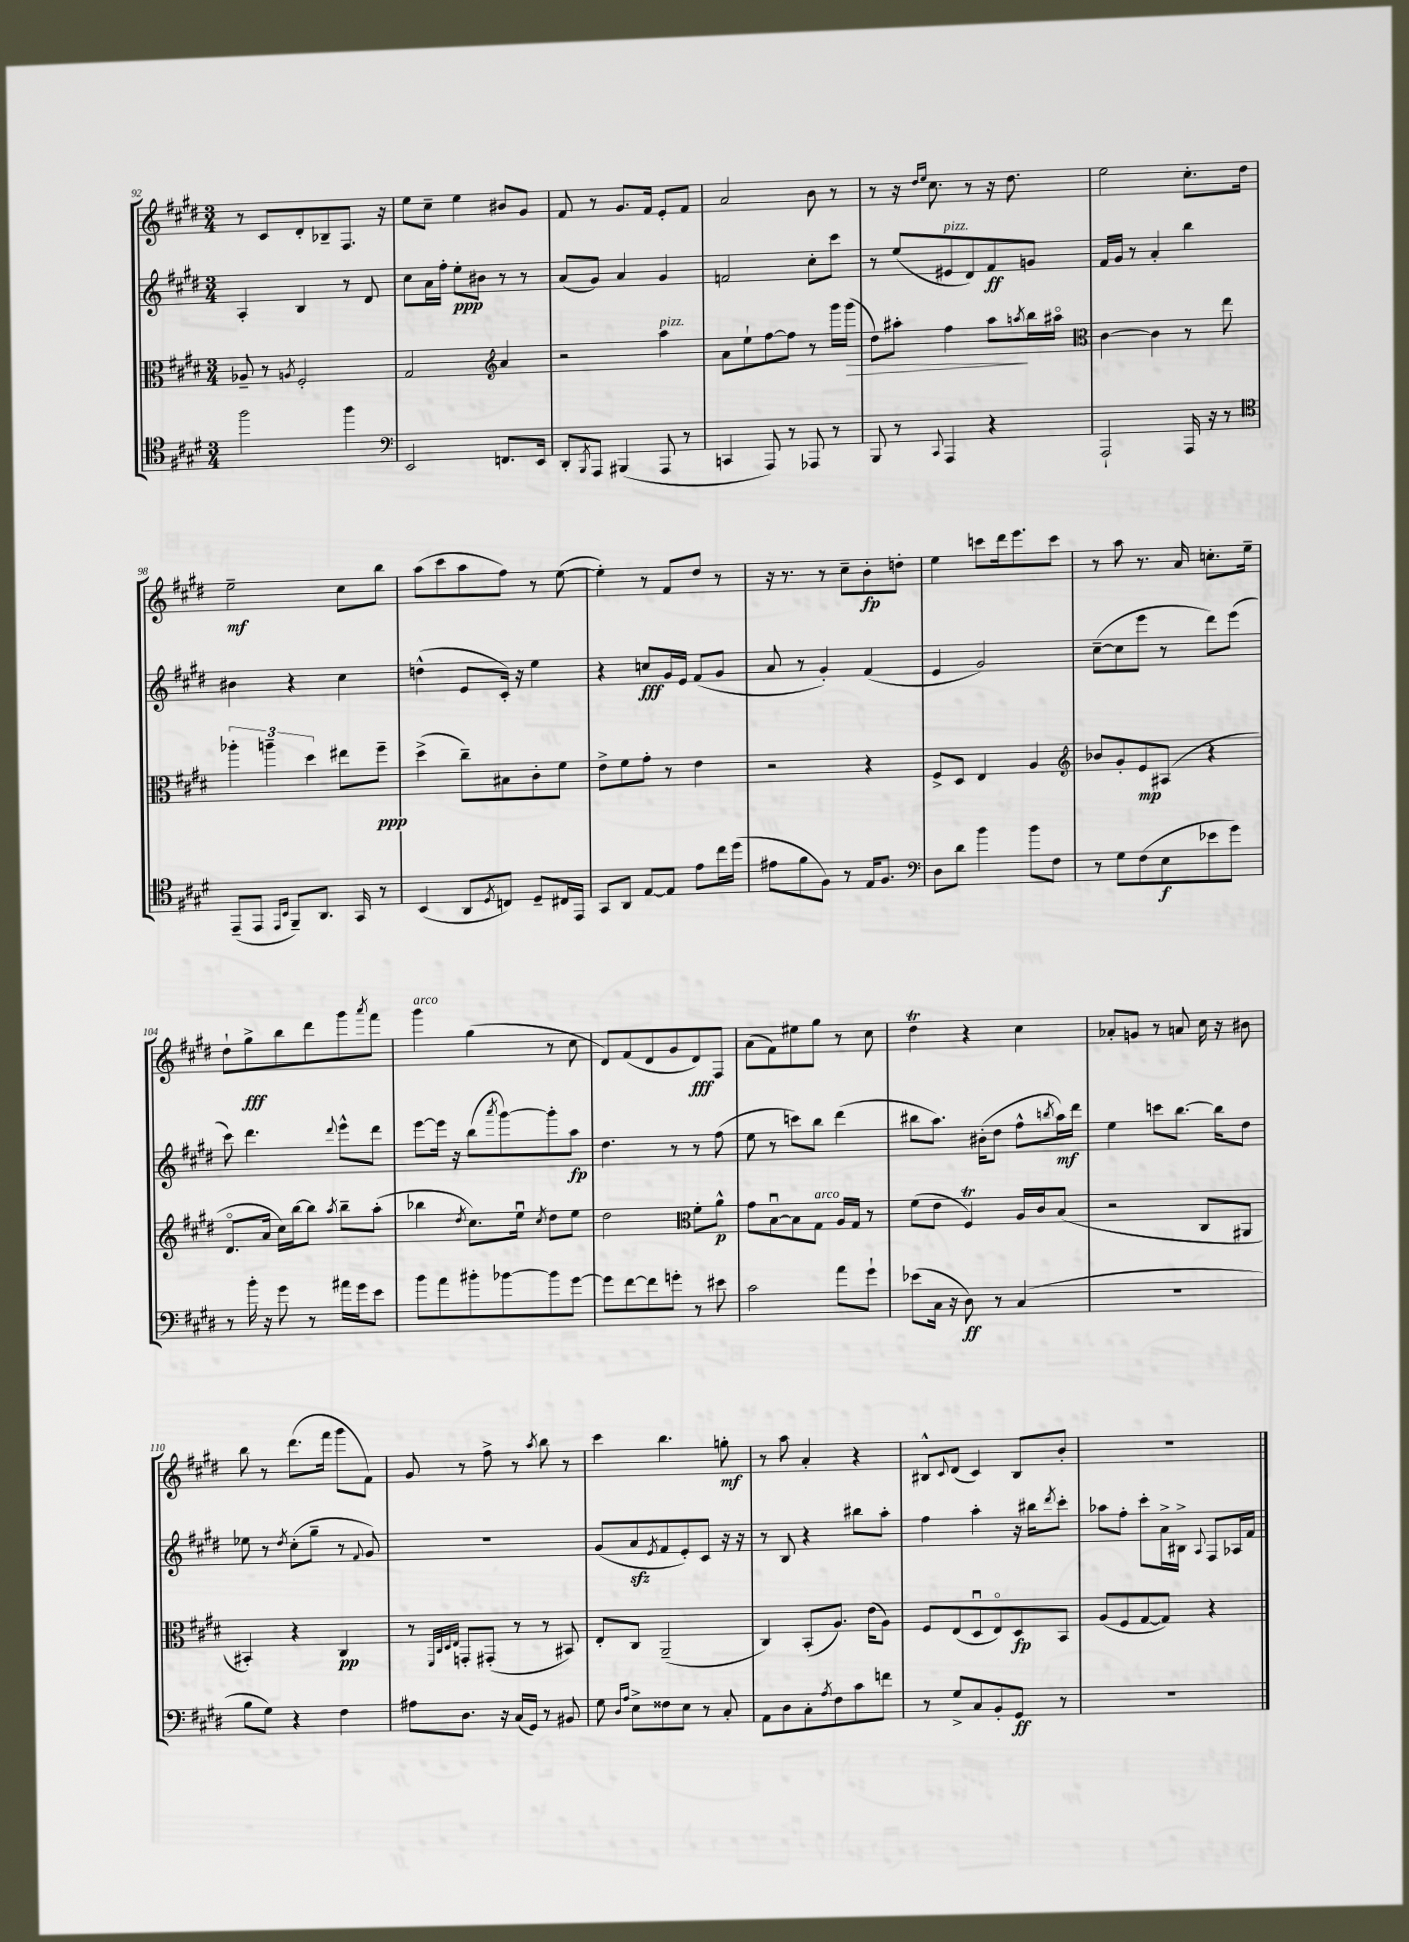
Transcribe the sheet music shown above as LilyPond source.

<<
\new StaffGroup <<
\new Staff = "s0" {
    \clef treble \key e \major \numericTimeSignature \time 3/4
    r8 cis'8 dis'8-. bes8-- fis8. r16 |
    e''8 cis''8-- e''4 bis'8 gis'8 |
    fis'8 r8 gis'8. fis'16 e'8-. fis'8 |
    a'2 b'8 r8 |
    r8 r16 \grace { dis''16 e''16 } cis''8. r8 r16 dis''8. |
    e''2 cis''8.-. dis''16 |
    e''2--\mf cis''8 b''8 |
    a''8( cis'''8 a''8 fis''8) r8 e''8~( |
    e''4-.) r8 fis'8 dis''8 r8 |
    r16 r8. r8 cis''8-- b'8-.\fp d''8-. |
    e''4 c'''8 dis'''16 e'''8. c'''8 |
    r8 a''8 r8. a'16 c''8.-. e''16-- |
    dis''8-! gis''8->\fff b''8 dis'''8 gis'''8 \acciaccatura { a'''8 } fis'''8 |
    gis'''4^\markup { \italic "arco" } gis''4( r8 cis''8 |
    dis'8) fis'8( dis'8 gis'8 dis'8\fff) fis8 |
    a'8( fis'8) eis''8 gis''8 r8 cis''8 |
    dis''4\trill r4 cis''4 |
    aes'8-. g'8 r8 a'8 cis''16 r16 bis'8 |
    b''8 r8 dis'''8.( fis'''16 gis'''8 fis'8) |
    gis'8 r8 fis''8-> r8 \acciaccatura { a''8 } b''8 r8 |
    cis'''4 b''4. g''8-.\mf |
    r8 a''8 a'4-. r4 |
    bis8-^ \appoggiatura { cis'8 } dis'8( cis'4) bis8 b'8-. |
    R2. \bar "|." |
}
\new Staff = "s1" {
    \clef treble \key e \major \numericTimeSignature \time 3/4
    a4-. b4 r8 dis'8 |
    cis''8 a'16 fis''16-. e''8-.\ppp bis'8 r8 r8 |
    a'8( gis'8) a'4 gis'4 |
    f'2 cis''8-. cis'''8 |
    r8 e''8( eis'8^\markup { \italic "pizz." } dis'8) fis'8\ff g'8 |
    fis'16 gis'16 r8 a'4-. b''4 |
    bis'4 r4 cis''4 |
    d''4-^( e'8 cis'16-.) r16 e''4 |
    r4 c''8\fff gis'16 e'16 fis'8( gis'8 |
    a'8 r8 gis'4-.) fis'4( |
    e'4 gis'2) |
    cis''8~--( cis''8 e'''8 r8 dis'''8) e'''8( |
    cis'''8) dis'''4. \appoggiatura { dis'''8 } e'''8-^ dis'''8 |
    e'''8~ e'''16 r16 b''8( \acciaccatura { a'''8 } gis'''8~) gis'''8-. a''8\fp |
    dis''4. r8 r8 fis''8( |
    e''8 r8 c'''8) b''8 dis'''4( |
    bis''8 a''8.) bis'16-.( dis''8 fis''8-^ \acciaccatura { b''8 } a''16\mf) dis'''16 |
    e''4 c'''8 b''8.~ b''16 dis''8 |
    ees''8 r8 \acciaccatura { dis''8 } cis''8-.( gis''8-- r8 \appoggiatura { fis'8 } gis'8) |
    R2. |
    gis'8( a'8\sfz \acciaccatura { e'8 } fis'8 e'8-.) cis'8 r16 r16 |
    r8 b8 r4 bis''8 a''8-. |
    fis''4 a''4-. r16 bis''16 \acciaccatura { dis'''8 } cis'''8-. |
    aes''8 fis''8-. cis'''8-. a'16-> bis16-> \appoggiatura { a8 } fis8 aes16 fis'16 \bar "|." |
}
\new Staff = "s2" {
    \clef alto \key e \major \numericTimeSignature \time 3/4
    aes8-- r8 \acciaccatura { a8 } fis2-. |
    gis2 \clef treble a'4 |
    r2 a''4^\markup { \italic "pizz." } |
    a'8 e''8-! fis''8~ fis''8 r8 gis'''16 gis'''16\>( |
    dis''8) ais''8-. fis''4 ais''8\! \acciaccatura { a''8 } b''16 ais''16\flageolet |
    \clef alto cis'4~ cis'4 r8 e''8 |
    \tuplet 3/2 { aes''4-. a''4-- dis''4 } eis''8 fis''8--\ppp |
    dis''4->( cis''8--) bis8 cis'8-. fis'8 |
    e'8-> fis'8 gis'8-. r8 e'4 |
    r2 r4 |
    fis8-> dis8 e4 a4 |
    \clef treble bes'8 gis'8-. e'8\mp ais8( r4 |
    dis'8.\flageolet a'16 cis''16) b''16~ b''8 \acciaccatura { a''8 } b''8-- a''8-.( |
    bes''4 \acciaccatura { dis''8 } cis''8.) e''16\downbow \acciaccatura { cis''8 } dis''8 e''8 |
    dis''2 \clef alto fis'8-. a'8-^\p |
    gis'8 b8~\downbow b8 gis8^\markup { \italic "arco" } a16 gis16 r8 |
    fis'8( e'8 fis4\trill) a16 cis'16 b8( |
    r2 cis8 ais,8 |
    bis,4-.) r4 cis4\pp |
    r8 \grace { fis,32 cis32 dis32 e32 } g,8-. gis,8-.( r8 r8 bis,8) |
    e8-. cis8 a,2--( |
    cis4) b,8-.( a8.) e'16( a8) |
    fis8 e8( dis8\downbow e8\flageolet) dis8\fp b,8 |
    a8( fis8 gis8~ gis8) r4 \bar "|." |
}
\new Staff = "s3" {
    \clef tenor \key e \major \numericTimeSignature \time 3/4
    fis''2 fis''4 |
    \clef bass e,2 f,8. e,16 |
    dis,8-. \acciaccatura { b,,8 } a,,8 bis,,4( a,,8 r8 |
    c,4 a,,8) r8 aes,,8 r8 |
    b,,8 r8 \appoggiatura { cis,8 } a,,4 r4 |
    a,,2-! a,,16 r16 r8 |
    \clef tenor e,8--( e,8 \grace { e,16 b,16 } fis,8--) a,8. gis,16 r8 |
    b,4( a,8 \acciaccatura { dis8 } c8) dis8-- cis16 e,16 |
    gis,8 a,8 e8~ e8 e'8 cis''16 dis''16( |
    eis'8 fis'8 fis8) r8 e16 fis8. |
    \clef bass dis8 dis'8 b'4 b'8 fis8 |
    r8 gis8 fis8( e8\f ees'8 gis'8) |
    r8 b'16-. r16 gis'8 r8 ais'16 gis'16 e'8 |
    b'8 a'8 bis'8-. bes'8~ bes'8 gis'8~ |
    gis'8 fis'8~ fis'8 g'8-. r8 eis'8 |
    cis'2 a'8 gis'8-! |
    ees'8( cis16 r16 dis8\ff) r8 cis4( |
    R2. |
    b8 gis8) r4 fis4 |
    ais8 dis8. r16 cis16( gis,16) r8 bis,8 |
    gis8 \grace { dis16 a16 } e8-> fisis8 e8 r8 cis8-. |
    a,8 dis8 cis8-. \acciaccatura { a8 } fis8 cis'8 f'8 |
    r8 gis8-> cis8 b,8-. gis,8\ff r8 |
    R2. \bar "|." |
}
>>
>>
\layout { \context { \Score currentBarNumber = #92 } }
